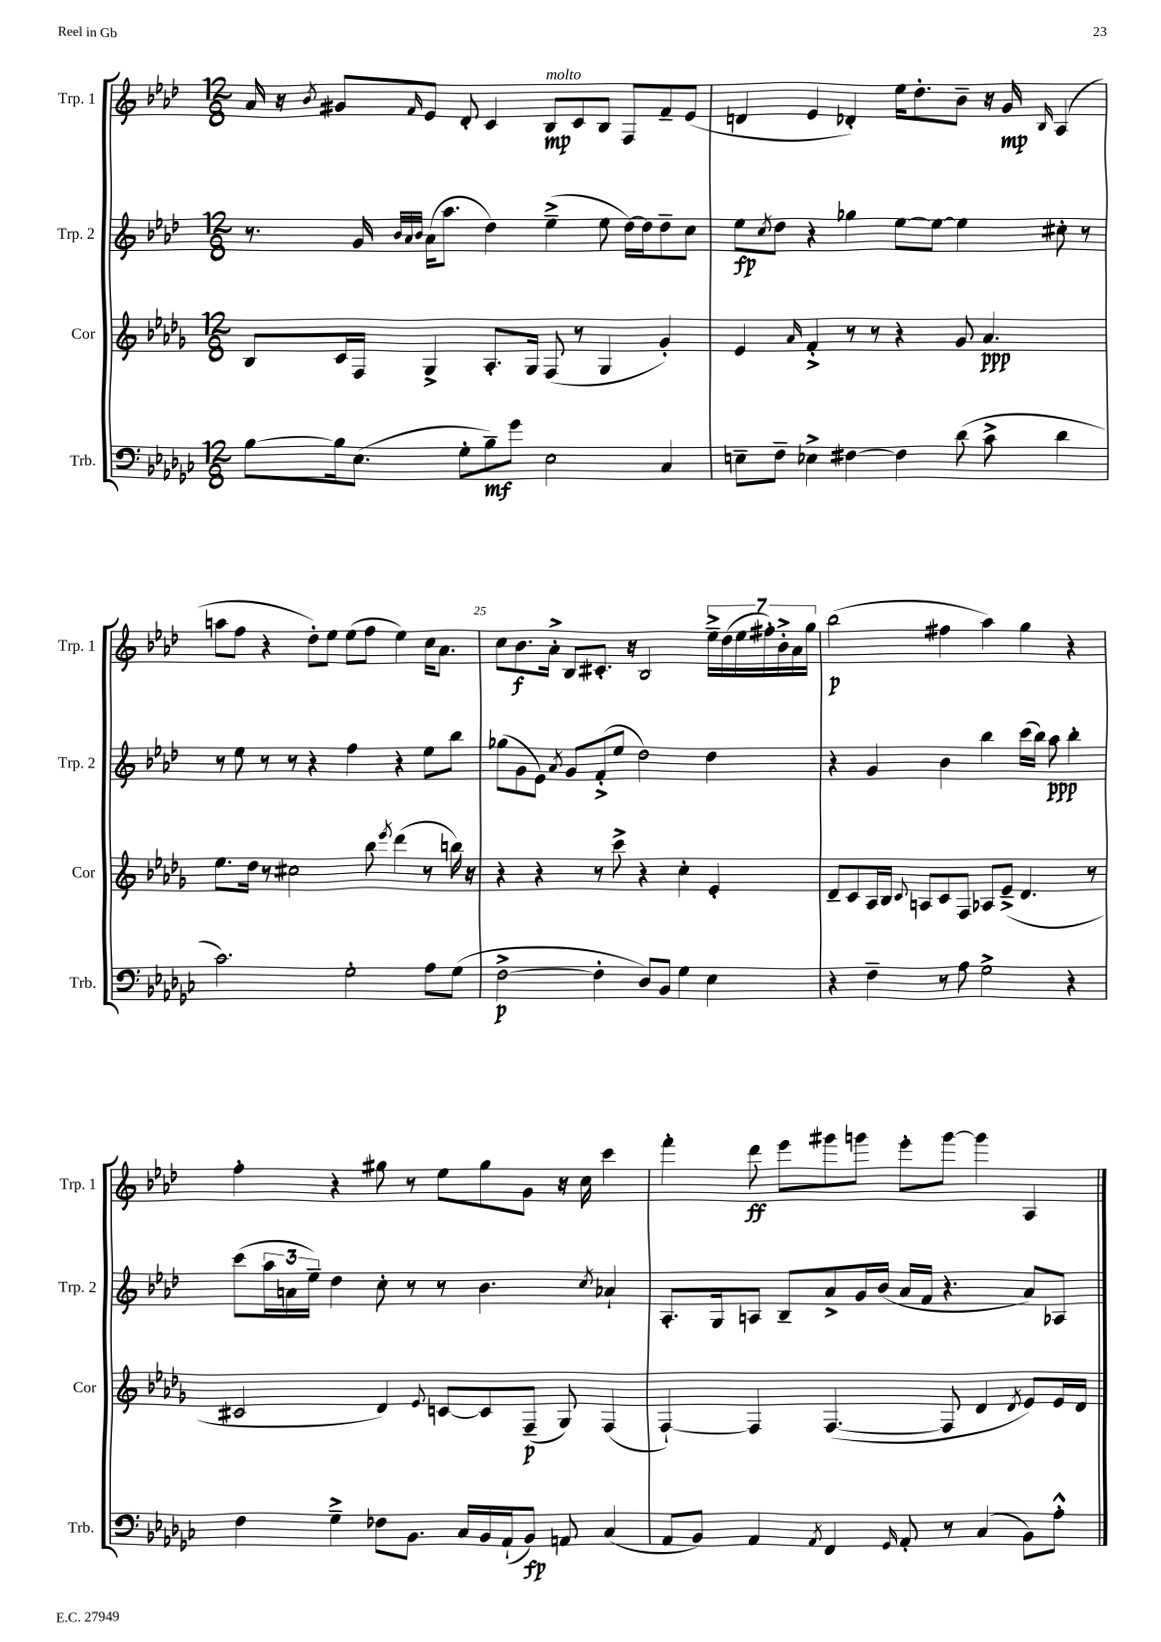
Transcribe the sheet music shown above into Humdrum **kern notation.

**kern	**kern	**kern	**kern
*staff4	*staff3	*staff2	*staff1
*clefF4	*clefG2	*clefG2	*clefG2
*k[b-e-a-d-g-c-]	*k[b-e-a-d-g-]	*k[b-e-a-d-]	*k[b-e-a-d-]
*M12/8	*M12/8	*M12/8	*M12/8
[8B-\L	8B-/L	8.r	16a-/
.	.	.	16r
.	.	.	8qb-/
16B-\]k	16c/L	.	8g#/L
(8.E-\J	16F/JJ	16g/	.
.	.	32qqb-/LLL	.
.	.	32qqa-/	.
.	.	32qqb-/JJJ	16qqf/
.	4G-^/	(16a-\LK	8e-/J
.	.	8.aa-\J	.
8G-'\L	.	.	8d-'/
8B-~\)	8.A-'/L	4dd-\)	4c/
8g-\J	.	.	.
.	16G-/Jk	.	.
2E-\	(8F/	(4ee-~^\	8B-/L
.	8r	.	8c/
.	4G-/	8ee-\	8B-/J
.	.	[16dd-\LL)	8F/L
.	.	16dd-\]J	.
4C-/	4g-'/)	8dd-~\	8f~/
.	.	8cc\J	(8e-/J
=	=	=	=
8E~\L	4e-/	8ee-\L	4d/
.	.	8qcc/	.
8F~\J	.	8dd-\J	.
.	16qqa-/	.	.
4E-^\	4f'^/	4r	4e-/
[4F#\	8r	4gg-\	4d-'/)
.	8r	.	.
4F#\]	4r	[8ee-\L	16ee-\LK
.	.	.	8.dd-'\
.	.	8ee-\_J	.
(8d-\	8g-/	4ee-\]	8b-~\J
8c-^\	4.a-/	.	16r
.	.	.	16g/
.	.	.	16qqB-/
4d-\	.	8cc#'\	(4A-/
.	.	8r	.
=	=	=	=
2.c-\)	8.ee-\L	8r	8aa\L
.	.	8ee-\	8ff\J
.	16dd-\Jk	.	.
.	8r	8r	4r
.	2cc#\	8r	.
.	.	4r	8dd-'\L)
.	.	.	8ee-\J
2G-'\	.	4ff\	(8ee-\L
.	8bb-\	.	8ff\J
.	8qeee-/	.	.
.	(4ddd-\	4r	4ee-\)
8A-\L	8r	8ee-\L	16cc\LK
.	.	.	8.a-\J
(8G-\J	16bb\)	8bb-\J	.
.	16r	.	.
=	=	=	=
[2F^\	4r	(8gg-\L	8cc\L
.	.	8g\	8.b-\
.	4r	8e-\J)	.
.	.	.	16a-'^\Jk
.	.	8qa-/	.
.	.	8g/L	8B-/L
4F'\]	8r	(8f'^/	8.c#'/J
.	8ccc^\	8ee-/J	.
.	.	.	16r
8D-/L)	4r	2dd-\)	2B-/
8BB-/J	.	.	.
4G-\	4cc'\	.	.
4E-\	4e-'/	4dd-\	28ee-~^\LL
.	.	.	(28dd-\
.	.	.	28ee-\
.	.	.	28ff#'\)
.	.	.	28b-'^\
.	.	.	28a-\
.	.	.	28gg\JJ
=	=	=	=
4r	8d-~/L	4r	(2bb-\
.	8c/	.	.
4F~\	16A-/L	4g/	.
.	16B-/JJ	.	.
.	8qqc/	.	.
.	8A/L	.	.
8r	8c/	4b-\	4ff#\
8A-\	8F/J	.	.
2G-^\	8A-/L	4bb-\	4aa-\)
.	(8e-~^/J	.	.
.	4.d-/	(16ccc\LL	4gg\
.	.	16bb-\JJ)	.
.	.	8aa-\	.
4r	.	4bb-'\	4r
.	8r	.	.
=	=	=	=
4F\	2c#/	(8ccc\L	4ff'\
.	.	24aa-\L	.
.	.	24a\	.
.	.	24ee-~\JJ)	.
4G-~^\	.	4dd-\	4r
8F-\L	4d-/)	8cc'\	8gg#\
8.BB-\J	.	8r	8r
.	8qqe-/	.	.
.	[8c/L	8r	8ee-\L
16C-/LL	.	.	.
16BB-/	8c/]	4.b-\	8gg#\
(16AA-`/J	.	.	.
8BB-/J)	(8F~/J	.	8g\J
8AA/	8G-/)	.	16r
.	.	.	16cc\
.	.	8qcc/	.
(4C-/	(4F/	4a-`/	4ccc\
=	=	=	=
8AA-/L	[4F`/)	8.A-'/L	4fff'\
8BB-/J)	.	.	.
.	.	16G/k	.
4AA-/	4F/]	8A/J	8ddd-\
.	.	8B-~/L	8eee-\L
8qAA-/	.	.	.
4FF/	([4.F/	8a-^/	8ggg#\
.	.	16g/L	8ggg\J
.	.	(16b-/JJ	.
16qqGG-/	.	.	.
8AA-'/	.	16a-/LL	8eee-'\L
.	.	16f/JJ	.
8r	8F/]	4.r	[8ggg\J
(4C-/	4d-/	.	4ggg\]
.	8qd-/	.	.
8BB-\L)	8e-/L)	8a-/L)	4A-/
8A-'^^\J	16e-/L	8A-/J	.
.	16d-/JJ	.	.
==	==	==	==
*-	*-	*-	*-
